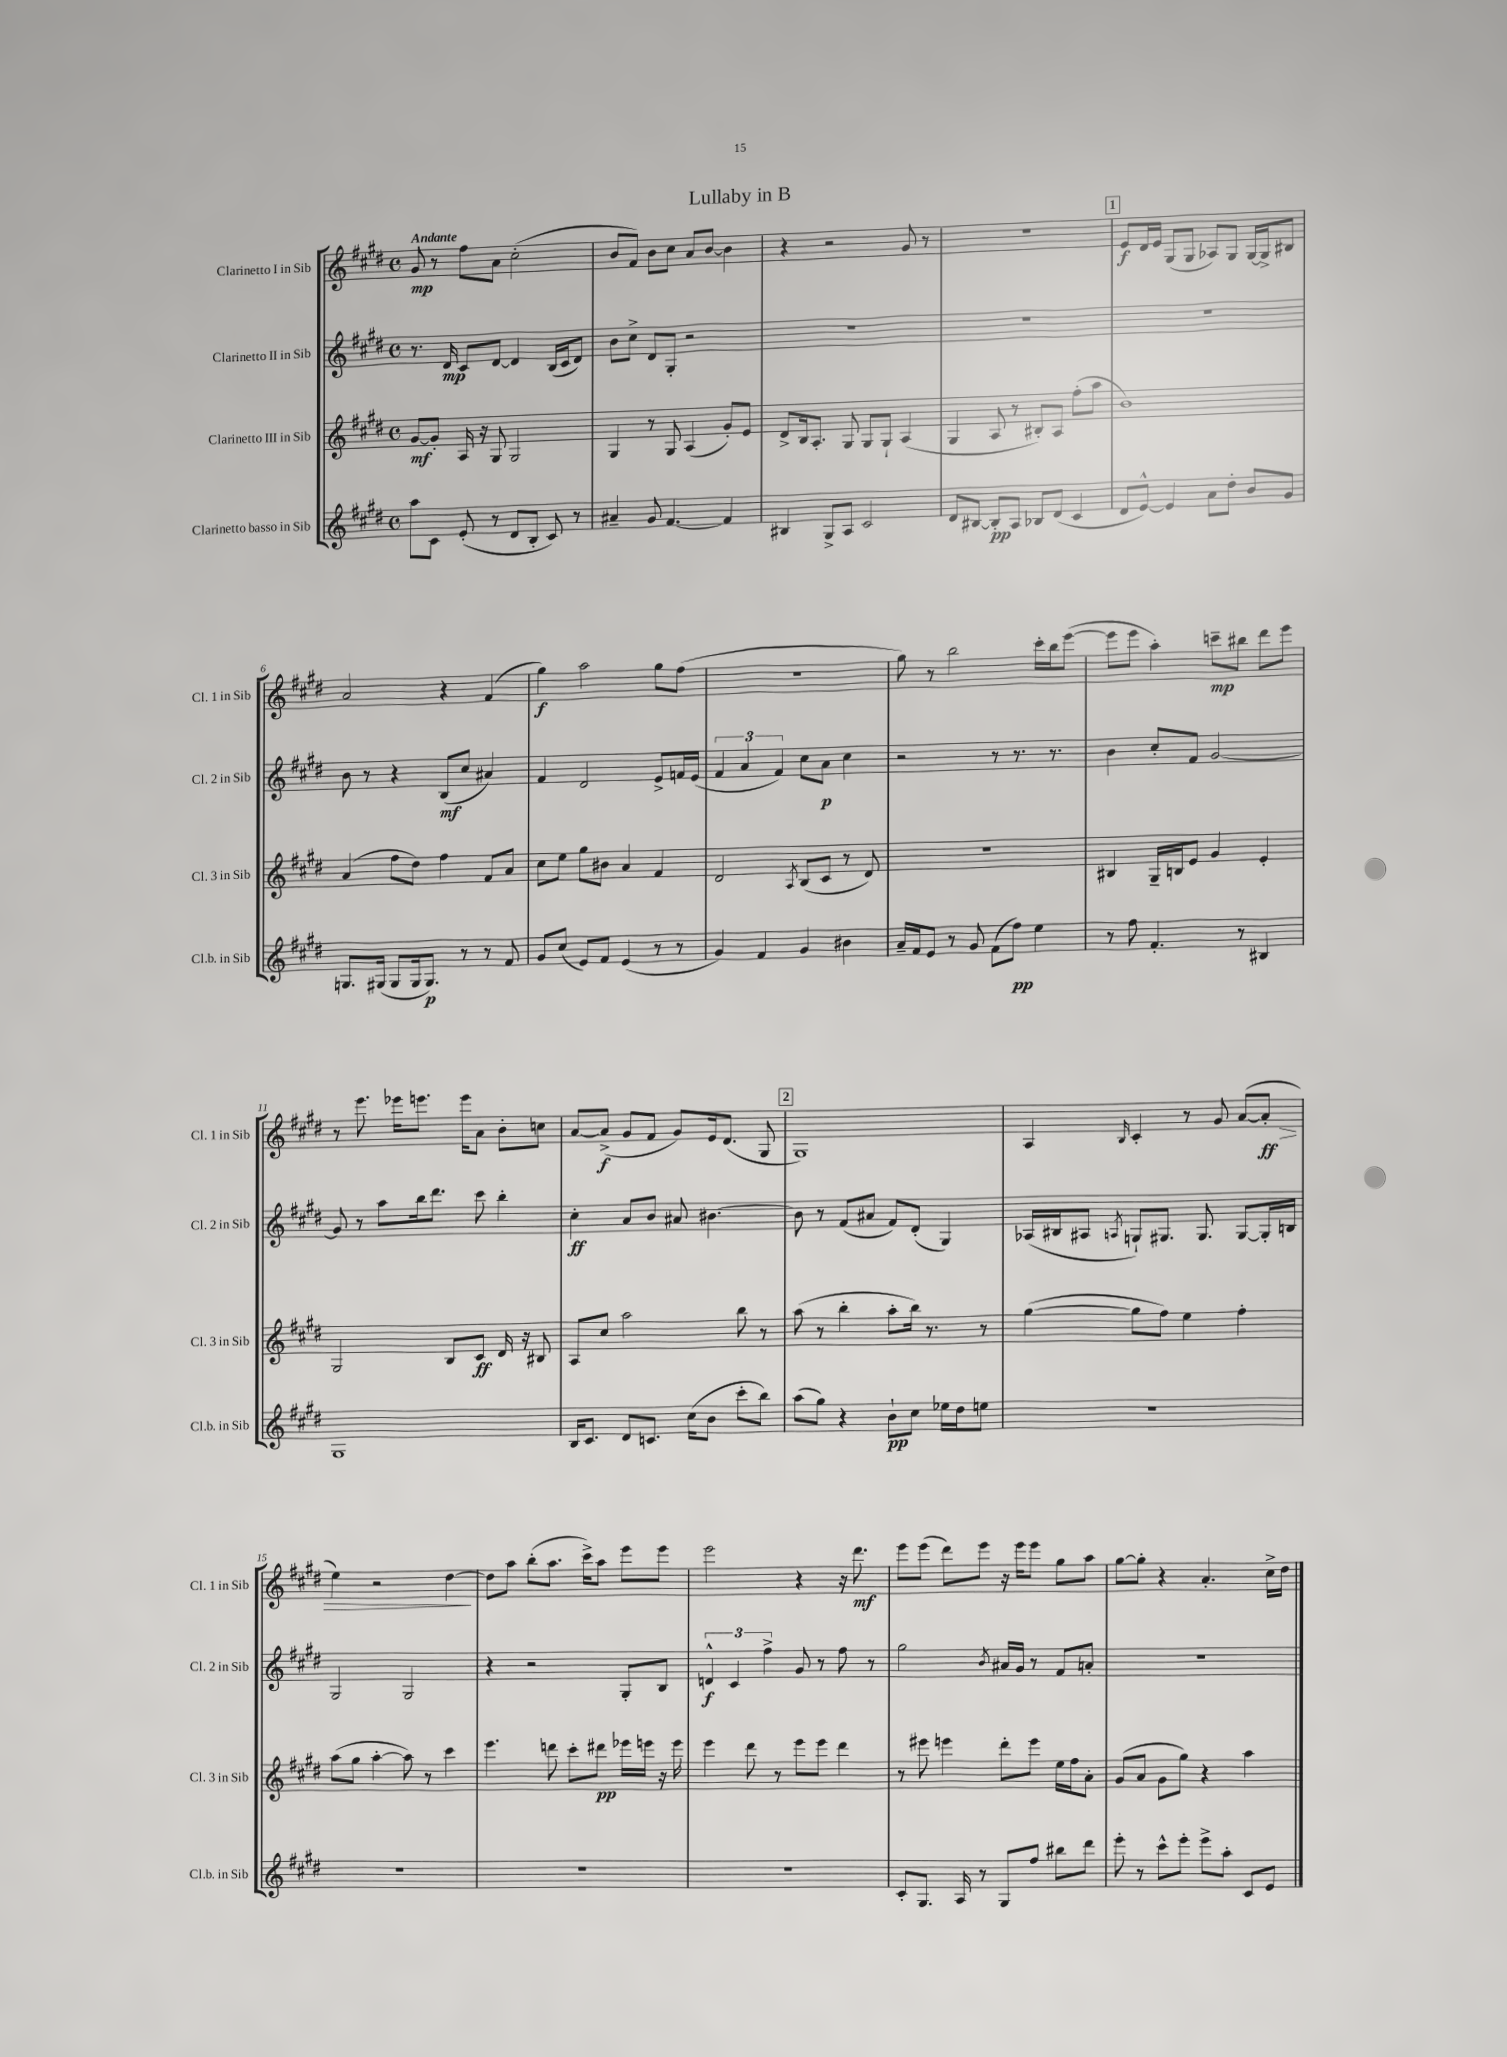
\header { title = "Lullaby in B" }
<<
\new StaffGroup <<
\new Staff = "s0" \with { instrumentName = "Clarinetto I in Sib" shortInstrumentName = "Cl. 1 in Sib" } {
    \clef treble \key e \major \defaultTimeSignature \time 4/4 \tempo "Andante"
    \autoBeamOff gis'8\mp r8 fis''8[ a'8] cis''2-.( |
    b'8[ fis'8]) b'8[ cis''8] a'8[ b'8]~ b'4 |
    r4 r2 gis'8 r8 |
    R1 |
    \mark \markup { \box "1" } e'8[\f dis'16 e'16] gis8[( gis8] aes8[) gis8] gis16[~ gis16-> bis8] |
    a'2 r4 fis'4( |
    gis''4\f) a''2 gis''8[ fis''8]( |
    R1 |
    gis''8) r8 b''2 cis'''16[-. b''16 e'''8]~( |
    e'''8[ e'''8] a''4-.) c'''8[--\mp bis''8] dis'''8[ e'''8] |
    r8 e'''8. ees'''16[ e'''8.] e'''16[ a'8] b'8[-. c''8] |
    a'8[~ a'8]->\f( gis'8[ fis'8] gis'8[) e'16 dis'8.]( gis8 |
    \mark \markup { \box "2" } gis1) |
    a4 \grace { b16 } cis'4-. r8 gis'8 a'8[~( a'8]-.\ff\> |
    e''4) r2 dis''4~\! |
    dis''8[ a''8] b''8[-.( a''8.] cis'''16[->) a''8] e'''8[ e'''8] |
    e'''2 r4 r16 dis'''8.\mf |
    e'''8[ e'''8]( dis'''8[) e'''8] r16 e'''16[ e'''8] gis''8[ a''8] |
    gis''8[~ gis''8]-. r4 a'4.-. cis''16[-> dis''16] \bar "|." |
}
\new Staff = "s1" \with { instrumentName = "Clarinetto II in Sib" shortInstrumentName = "Cl. 2 in Sib" } {
    \clef treble \key e \major \defaultTimeSignature \time 4/4
    \autoBeamOff r8. dis'16\mp cis'8[ dis'8]~ dis'4 b16[( cis'16 dis'8]) |
    b'8[ cis''8]-> dis'8[ gis8]-. r2 |
    R1 |
    R1 |
    \mark \markup { \box "1" } R1 |
    b'8 r8 r4 b8[\mf( cis''8] ais'4) |
    fis'4 dis'2 e'8[-> f'16 e'16]( |
    \tuplet 3/2 { fis'4 a'4 fis'4) } cis''8[ a'8]\p cis''4 |
    r2 r8 r8. r8. |
    b'4 cis''8[-. fis'8] gis'2~ |
    gis'8 r8 a''8[ b''16 dis'''8.] cis'''8 b''4-. |
    cis''4-.\ff a'8[ b'8] ais'8 bis'4.~ |
    \mark \markup { \box "2" } bis'8 r8 fis'8[( ais'8] fis'8[) dis'8]-.( gis4) |
    aes16[( bis16 ais8] \acciaccatura { a8 } g8[-!) gis8.] gis8. gis8[~ gis16-. b16] |
    gis2 gis2 |
    r4 r2 gis8[-. b8] |
    \tuplet 3/2 { d'4-^\f cis'4 fis''4-> } gis'8 r8 fis''8 r8 |
    gis''2 \acciaccatura { b'8 } ais'16[ gis'16] r8 fis'8[ a'8]-. |
    R1 \bar "|." |
}
\new Staff = "s2" \with { instrumentName = "Clarinetto III in Sib" shortInstrumentName = "Cl. 3 in Sib" } {
    \clef treble \key e \major \defaultTimeSignature \time 4/4
    \autoBeamOff gis'8[~\mf gis'8]-. a16 r16 gis8 gis2 |
    gis4 r8 gis8 a4( gis'8[-.) e'8] |
    dis'8[-> b16 a8.]-. gis8 gis8[ gis8]-! a4( |
    gis4 a8 r8 bis8[-.) a8] fis''8[-.( a''8] |
    \mark \markup { \box "1" } b'1) |
    a'4( fis''8[ dis''8]) fis''4 fis'8[ a'8] |
    cis''8[ e''8] gis''8[ bis'8] a'4 fis'4 |
    dis'2 \acciaccatura { a8 } b8[( cis'8] r8 dis'8) |
    R1 |
    bis4 gis16[-- b16 e'8] gis'4 e'4-. |
    gis2 b8[ cis'8]\ff dis'16 r16 bis8 |
    a8[ cis''8] a''2 b''8 r8 |
    \mark \markup { \box "2" } a''8( r8 b''4-. a''8[-. b''16]) r8. r8 |
    gis''4~( gis''8[ fis''8]) e''4 fis''4-. |
    a''8[( gis''8] a''4~-. a''8) r8 cis'''4 |
    e'''4. d'''8 cis'''8[-. dis'''8]\pp ees'''16[ e'''16] r16 e'''16 |
    e'''4 dis'''8 r8 e'''8[ e'''8] dis'''4 |
    r8 eis'''8 e'''4 dis'''8[-. e'''8] e''16[ fis''16 a'8]-. |
    gis'8[( a'8] gis'8[ gis''8]) r4 a''4 \bar "|." |
}
\new Staff = "s3" \with { instrumentName = "Clarinetto basso in Sib" shortInstrumentName = "Cl.b. in Sib" } {
    \clef treble \key e \major \defaultTimeSignature \time 4/4
    \autoBeamOff a''8[ cis'8] e'8-.( r8 dis'8[ b8]-. cis'8) r8 |
    ais'4-- gis'8 fis'4.~ fis'4 |
    bis4 gis8[-> a8] cis'2 |
    dis'8[ bis8]~ bis8[-.\pp a8] bes8[ dis'8]( cis'4 |
    \mark \markup { \box "1" } dis'8[ e'8]~-^) e'4 a'8[ dis''8]-. b'8[ gis'8] |
    g8.[ gis16]( gis8[ gis16 gis8.]\p) r8 r8 fis'8 |
    gis'8[ cis''8]( e'8[) fis'8] e'4( r8 r8 |
    gis'4) fis'4 gis'4 bis'4 |
    a'16[-- fis'16 e'8] r8 gis'8 fis'8[( fis''8]\pp) e''4 |
    r8 fis''8 fis'4.-. r8 bis4 |
    gis1 |
    b16[ cis'8.] dis'8[ c'8.] cis''16[( b'8] cis'''8[-. b''8]) |
    \mark \markup { \box "2" } a''8[( gis''8]) r4 b'8[-!\pp cis''8] ees''16[ dis''16 e''8] |
    R1 |
    R1 |
    R1 |
    R1 |
    cis'8[-. gis8.] a16 r8 gis8[ fis''8] bis''8[ dis'''8] |
    e'''8-. r8 cis'''8[-^ e'''8]-. e'''8[-> a''8]-. cis'8[ e'8] \bar "|." |
}
>>
>>
